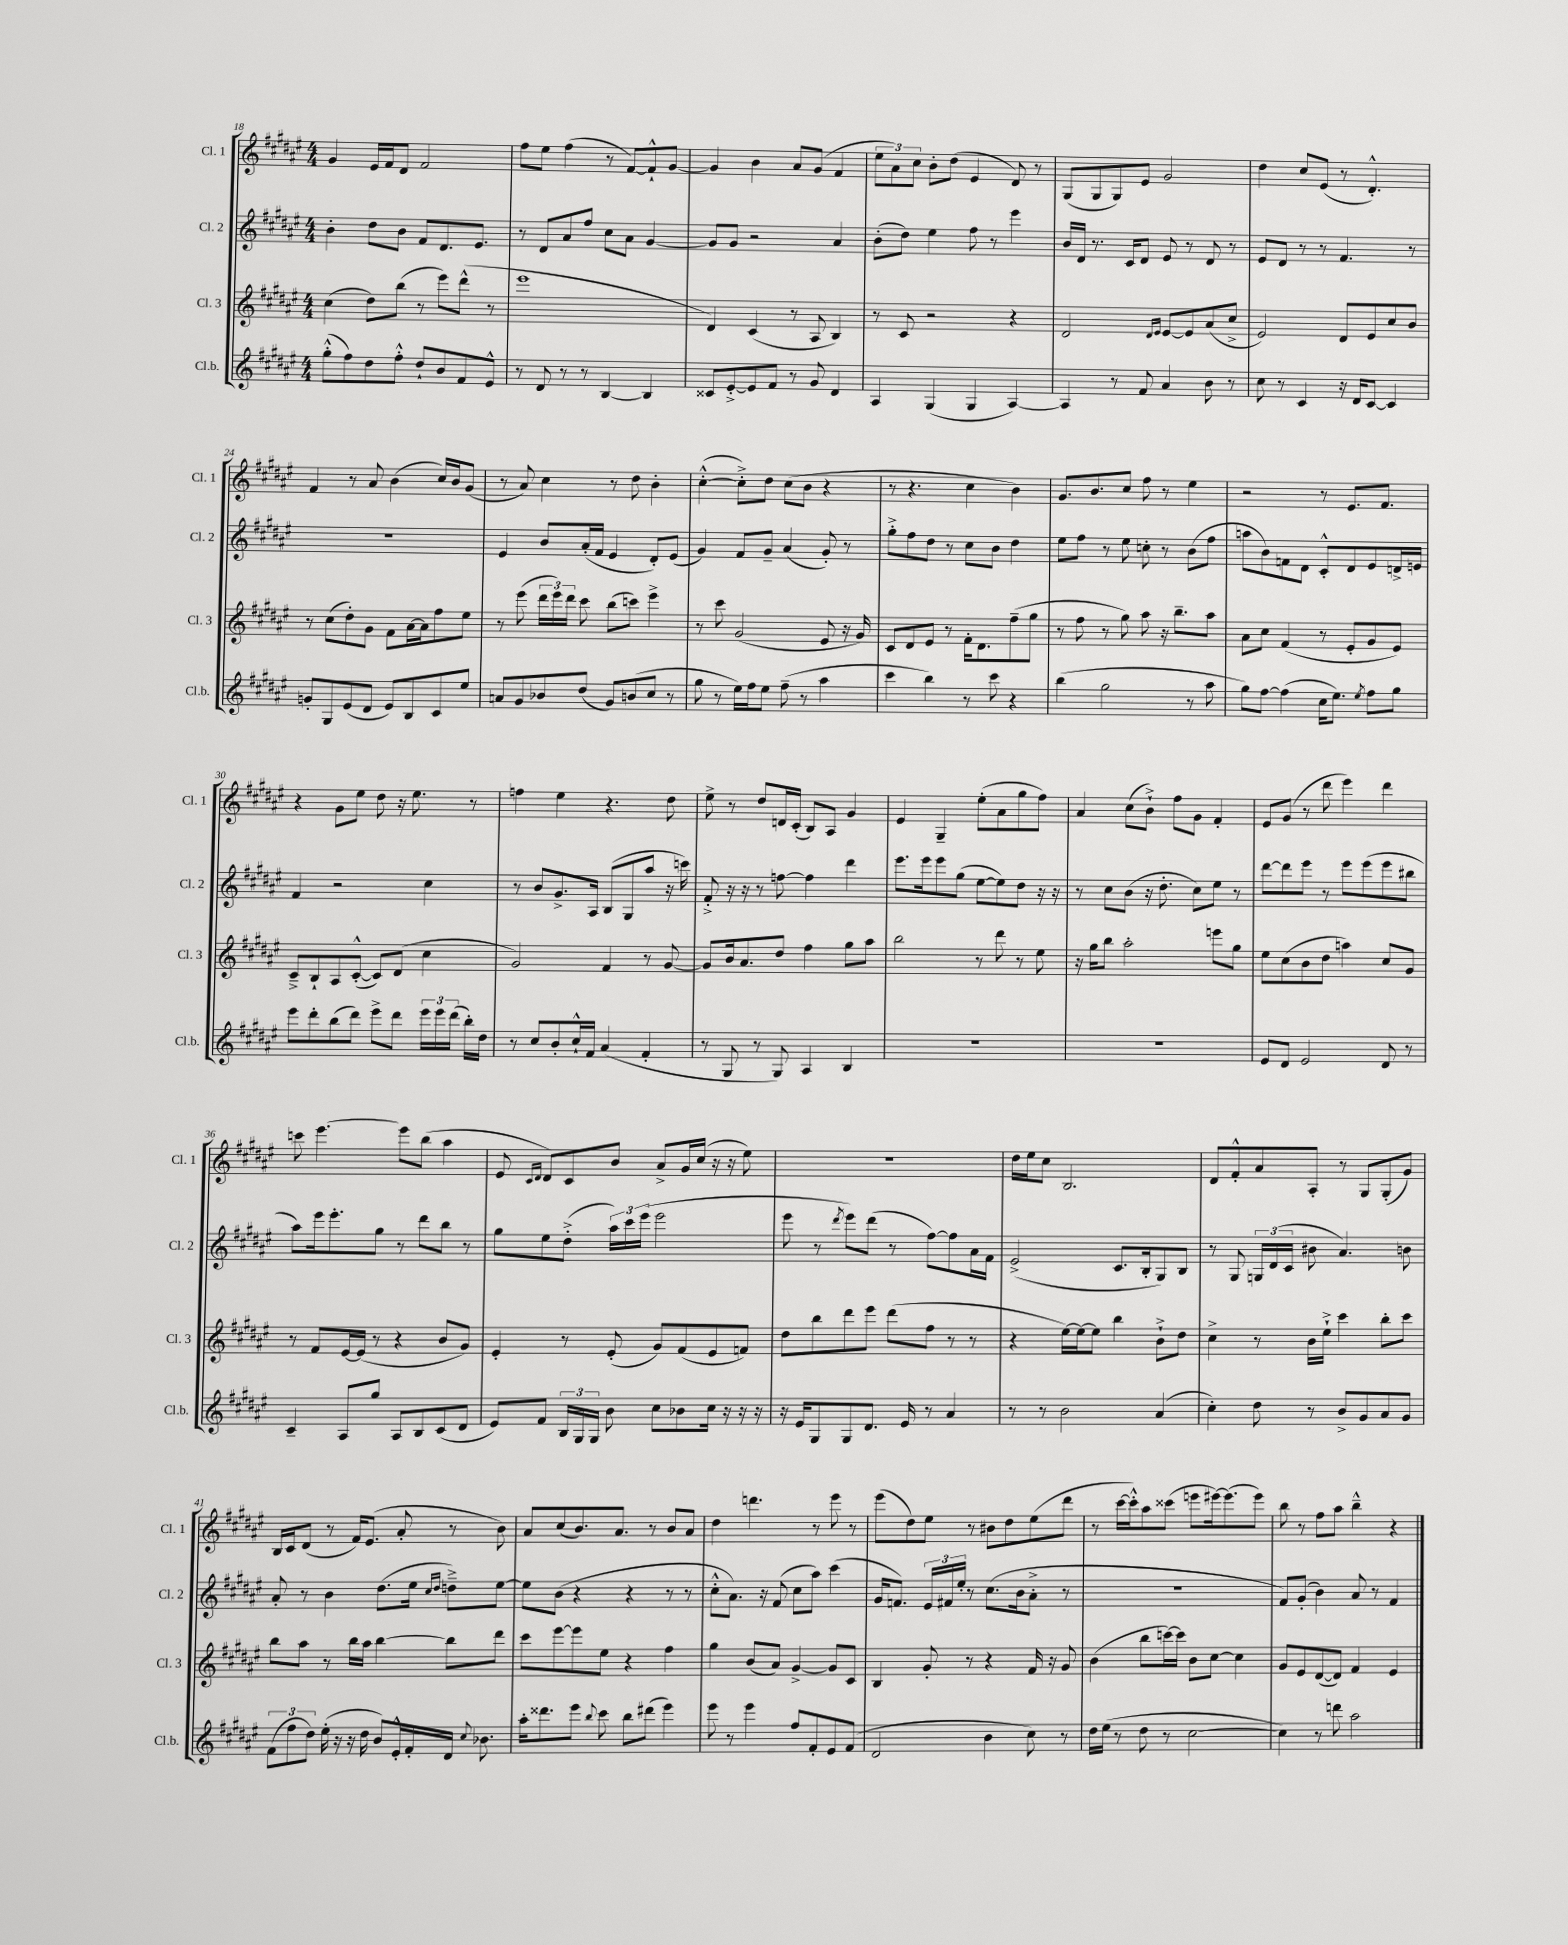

**kern	**kern	**kern	**kern
*staff4	*staff3	*staff2	*staff1
*clefG2	*clefG2	*clefG2	*clefG2
*k[f#c#g#d#a#e#]	*k[f#c#g#d#a#e#]	*k[f#c#g#d#a#e#]	*k[f#c#g#d#a#e#]
*M4/4	*M4/4	*M4/4	*M4/4
(8gg#'^^	(4cc#	4b'	4g#
8ff#)	.	.	.
8dd#	8dd#)	8dd#	16e#
.	.	.	16f#
8ff#'^^	(8bb	8b	8d#
8dd#`	8r	8f#	2f#
8b	8eee#)	8.d#	.
8f#	(8ddd#^^	.	.
.	.	8.e#	.
8e#^^	8r	.	.
=	=	=	=
8r	1eee#	8r	8ff#
8d#	.	8d#	8ee#
8r	.	8a#	(4ff#
8r	.	8ff#	.
[4B	.	8cc#	8r
.	.	8a#	[8f#)
4B]	.	[4g#	8f#`^^]
.	.	.	[8g#
=	=	=	=
8c##	4d#)	8g#]	4g#]
[8e#'^	.	8g#	.
8e#]	(4c#	2r	4b
8f#	.	.	.
8r	8r	.	8a#
8g#	8A#	.	(8g#
4d#	4B)	4a#	4f#
=	=	=	=
4A#	8r	(8b'	12ee#
.	.	.	12a#)
.	8c#	8dd#)	.
.	.	.	12cc#
(4G#	2r	4ee#	8b'
.	.	.	(8dd#
4G#	.	8ff#	4e#
.	.	8r	.
[4A#)	4r	4eee#	8d#)
.	.	.	8r
=	=	=	=
4A#]	2d#	16b	(8G#
.	.	16d#	.
.	.	8.r	8G#
8r	.	.	8G#)
.	.	16c#	.
8f#	.	8d#	8e#
.	16qqd#	.	.
.	16qqe#	.	.
4a#	[8e#	8e#	2g#
.	8e#]	8r	.
8b	(8a#	8d#	.
8r	8cc#^	8r	.
=	=	=	=
8cc#	2e#)	8e#	4dd#
8r	.	8d#	.
4c#	.	8r	8cc#
.	.	8r	(8e#
16r	8d#	4.f#	8r
16d#	.	.	.
[8c#	8e#	.	4.d#'^^)
4c#]	8cc#	.	.
.	8b	8r	.
=	=	=	=
8g'	8r	1r	4f#
8G#	(8cc#	.	.
(8e#	8dd#')	.	8r
8d#	8g#	.	8a#
8e#)	8f#	.	(4b
8B	[16a#	.	.
.	16a#]	.	.
8c#	8ff#	.	16cc#)
.	.	.	16b
8ee#	8ee#	.	(8g#
=	=	=	=
8a	8r	4e#	8r
8g#	(8eee#	.	8a#)
8b-	24ddd#	8b	4cc#
.	24eee#)	.	.
.	24ddd#	.	.
(8dd#	8ccc#	(16a#'	.
.	.	16f#	.
8g#)	(8bb	4e#	8r
(8b	8ccc)	.	8dd#
8cc#	4eee#^	8d#')	4b'
8r	.	(8e#	.
=	=	=	=
8gg#	8r	4g#)	([4cc#'^^
8r	8ccc#	.	.
16ee#)	(2g#	8f#	8cc#'^])
16ff#	.	.	.
8ee#	.	8g#~	8dd#
(8ff#~	.	(4a#	(8cc#
8r	.	.	8b
4aa#	8e#	8g#')	4r
.	16r	8r	.
.	16g#)	.	.
=	=	=	=
4ccc#	8c#	8gg#'^	8r
.	8d#	8ff#	4.r
4bb)	8e#	8dd#	.
.	8r	8r	.
8r	16f#'	8cc#	4cc#
.	8.d#	.	.
8ccc#	.	8b	.
4r	(8ff#~	4dd#	4b)
.	8gg#	.	.
=	=	=	=
(4bb	8r	8ee#	8.g#
.	8ff#	8ff#	.
.	.	.	8.b
2gg#	8r	8r	.
.	8gg#)	8ee#	8cc#
.	8aa#	8cc'	8ff#
.	16r	8r	8r
.	8.bb~	.	.
8r	.	(8b	4ee#
8aa#	8aa#	8ff#	.
=	=	=	=
8gg#)	8a#	8aa	2r
[8ff#	8cc#	8b)	.
(4ff#]	(4f#	8f	.
.	.	8d#	.
16cc#	8r	8c#'^^	8r
8.ee#)	.	.	.
.	8e#'	8d#	8.e#
8qee#	.	.	.
8ff#	8g#	8e#	.
.	.	.	8.f#
8gg#	8e#)	16d^	.
.	.	16e	.
=	=	=	=
8eee#	8c#~^	4f#	4r
8ddd#'	8B`	.	.
(8bb	8A#	2r	8g#
8ddd#)	([8c#'^^	.	8ee#
8eee#^	8c#])	.	8dd#
8ddd#	(8d#	.	16r
.	.	.	8.ee#
24eee#	4cc#	4cc#	.
24eee#	.	.	.
(24ddd#	.	.	.
16bb')	.	.	8r
16dd#	.	.	.
=	=	=	=
8r	2g#)	8r	4ff
8cc#	.	8b	.
8b'	.	8.g#^	4ee#
16cc#`^^	.	.	.
16f#	.	16A#	.
(4a#	4f#	(8B	4.r
.	.	8G#	.
4f#'	8r	8aa#	.
.	[8g#	16r	8dd#
.	.	16ccc)	.
=	=	=	=
8r	8g#]	8f#'^	8ee#^
8G#	16b	16r	8r
.	8.a#	16r	.
8r	.	8r	8dd#
8G#)	8dd#	[8ff	16d
.	.	.	(16c#'
4A#	4ff#	4ff]	8B)
.	.	.	8A#
4B	8gg#	4ddd#	4g#
.	8aa#	.	.
=	=	=	=
1r	2bb	8.eee#	4e#
.	.	16eee#	.
.	.	8eee#	4G#~
.	.	(8gg#	.
.	8r	[8ee#	(8ee#'
.	8ddd#	8ee#])	8a#
.	8r	8dd#	8gg#
.	8ee#	16r	8ff#)
.	.	16r	.
=	=	=	=
1r	16r	8r	4a#
.	16gg#	.	.
.	8bb	8cc#	.
.	2aa#'	(8b	(8cc#
.	.	16r	8b`^)
.	.	8.dd#'	.
.	.	.	8ff#
.	.	8cc#)	8g#
.	8eee	8ee#	4f#'
.	8gg#	8r	.
=	=	=	=
8e#	8ee#	[8ddd#	8e#
8d#	(8cc#	8ddd#]	(8g#
2e#	8b	8eee#	8r
.	8dd#	8r	8ddd#
.	4aa)	8eee#	4eee#)
.	.	(8eee#	.
8d#	8cc#	8eee#	4ddd#
8r	8g#	8bb#	.
=	=	=	=
4c#~	8r	8aa#)	8ccc
.	8f#	16eee#	[4.eee#
.	.	8.eee#'	.
8A#	[16e#	.	.
.	(16e#]	.	.
8gg#	8r	8gg#	.
8A#	4r	8r	8eee#]
8B	.	8ddd#	(8bb
(8c#	8b	8bb	4aa#
8d#	8g#)	8r	.
=	=	=	=
8e#)	4e#'	8gg#	8e#
.	.	.	16qqc#
.	.	.	16qqd#
8f#	.	8ee#	8d#)
24B	8r	(8dd#'^	8c#
24G#	.	.	.
24G#	.	.	.
8b	(8e#'	24aa#)	8b
.	.	24ccc#	.
.	.	(24eee#	.
8cc#	8g#)	2eee#	8a#^
8b-	(8f#	.	16g#
.	.	.	(16cc#
16cc#	8e#	.	16r
16r	.	.	16r
16r	8f)	.	8ee#)
16r	.	.	.
=	=	=	=
16r	8dd#	8eee#	1r
16e#	.	.	.
8G#	8bb	8r	.
.	.	8qddd#	.
8G#	8ddd#	8eee#)	.
8.d#	8eee#	(8ddd#	.
.	(8ddd#	8r	.
16e#	.	.	.
8r	8ff#	[8ff#)	.
4a#	8r	8ff#]	.
.	8r	16a#	.
.	.	16f#	.
=	=	=	=
8r	4r	(2e#^	16dd#
.	.	.	16ee#
8r	.	.	8cc#
2b	[16ee#)	.	2.B
.	16ee#_	.	.
.	8ee#]	.	.
.	4bb	8.c#	.
.	.	16B'	.
(4a#	8b`^	8G#)	.
.	8dd#	8B	.
=	=	=	=
4cc#')	4cc#^	8r	8d#
.	.	8G#	8f#'^^
8dd#	8r	24G	8a#
.	.	(24d#	.
.	.	24c#	.
8r	16b	8b#	8A#'
.	16ee#`^	.	.
8b^	4ccc#	4.a#)	8r
8g#	.	.	8G#
8a#	8bb'	.	(8G#'
8g#	8ccc#	8b	8g#)
=	=	=	=
(12f#	8bb	8a#'	16B
.	.	.	16c#
12ff#	.	.	.
.	8aa#	8r	(8d#
12dd#)	.	.	.
(16ee#'	8r	4b	8r
16r	.	.	.
16r	16bb	.	16f#)
16dd#	16aa#	.	(8.e#
8b)	[4bb	(8.dd#	.
16e#'^^	.	.	8a#'
16f#'	.	16ee#	.
.	.	16qqcc#	.
.	.	16qqdd#	.
16d#	8bb]	8dd~^)	8r
8qqcc#	.	.	.
8.b-	.	.	.
.	8ddd#	[8ee#	8b)
=	=	=	=
16aa#'	8ccc#	8ee#]	8a#
8.ddd##	.	.	.
.	[8eee#	(8b	(8cc#
8eee#	8eee#]	4r	8.b)
8qqbb	.	.	.
8ccc#	8ee#	.	.
.	.	.	8.a#
8bb	4r	4r	.
(8ddd#	.	.	8r
4eee#)	4ff#	8r	8b
.	.	8r	8a#
=	=	=	=
8eee#	4gg#	8cc#'^^	4dd#
8r	.	8.a#)	.
4eee#	(8b	.	4.ddd
.	.	16r	.
.	8a#)	(8f#	.
8ff#	[4g#^	8cc#	.
8f#'	.	8aa#)	8r
8e#	8g#]	(4ccc#	8eee#
(8f#	8c#	.	8r
=	=	=	=
2d#	4B	16g#	(8eee#
.	.	8.f)	.
.	.	.	8dd#)
.	8g#'	24e#	8ee#
.	.	24f#	.
.	.	24ee#'	.
.	8r	8r	8r
4b	4r	(8.cc#	8b#
.	.	.	8dd#
.	.	16b	.
8cc#)	16f#	8a#'^	(8ee#
.	16r	.	.
8r	8g#	8r	8ddd#
=	=	=	=
16dd#	(4b	1r	8r
(16ee#	.	.	.
8r	.	.	[16ccc#
.	.	.	16ccc#'^^])
8dd#	8bb	.	8aa#
8r	[16ccc)	.	(8ccc##
.	16ccc]	.	.
[2cc#	8b	.	8eee
.	[8cc#	.	[16eee#)
.	.	.	(8.eee#]
.	4cc#]	.	.
.	.	.	8eee#)
=	=	=	=
4cc#])	8g#	8f#)	8bb
.	8e#	(8g#'	8r
8r	([8d#	4b)	8ff#
8ddd	8d#])	.	8aa#
2aa#	4f#	8a#	4bb~^^
.	.	8r	.
.	4e#	4f#	4r
==	==	==	==
*-	*-	*-	*-
